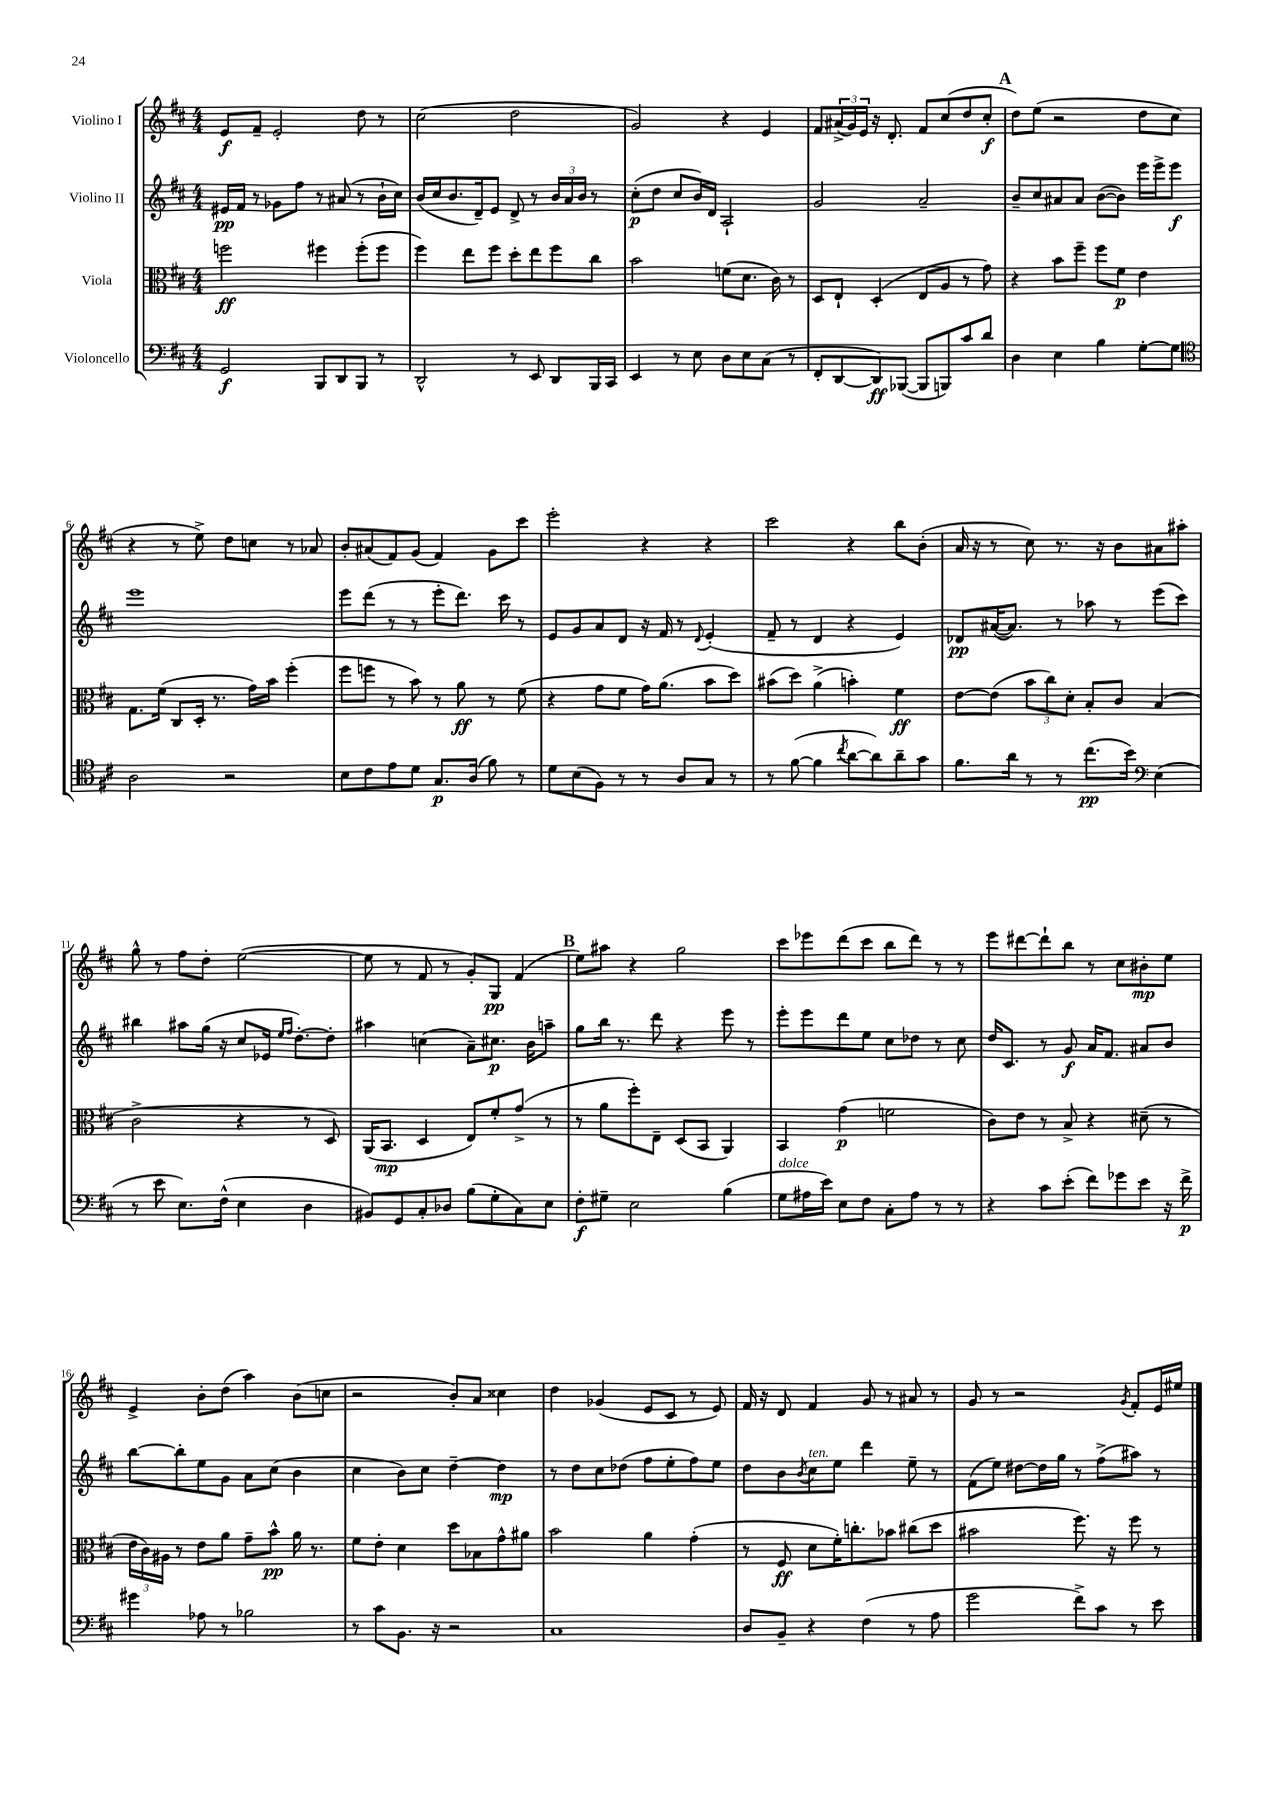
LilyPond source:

<<
\new StaffGroup <<
\new Staff = "s0" \with { instrumentName = "Violino I" } {
    \clef treble \key d \major \numericTimeSignature \time 4/4
    e'8\f fis'8-- e'2-. d''8 r8 |
    cis''2( d''2 |
    g'2) r4 e'4 |
    fis'8 \tuplet 3/2 { ais'16->( g'16) e'16 } r16 d'8.-. fis'8 cis''8( d''8 cis''8-.\f |
    \mark \markup { \bold "A" } d''8) e''8( r2 d''8 cis''8 |
    r4 r8 e''8->) d''8 c''8 r8 aes'8 |
    b'8-. ais'8( fis'8) g'8( fis'4) g'8 cis'''8 |
    e'''2-. r4 r4 |
    cis'''2 r4 b''8 b'8-.( |
    a'16 r16 r8 cis''8) r8. r16 b'8 ais'8 ais''8-. |
    g''8-^ r8 fis''8 d''8-. e''2~( |
    e''8 r8 fis'8 r8 g'8-.) g8\pp fis'4( |
    \mark \markup { \bold "B" } e''8) ais''8 r4 g''2 |
    cis'''8 ees'''8 d'''8( cis'''8 b''8 d'''8) r8 r8 |
    e'''8 dis'''8~ dis'''8-! b''8 r8 cis''8 bis'8-.\mp e''8 |
    e'4-> b'8-. d''8( a''4) b'8( c''8 |
    r2 b'8-.) a'8 cisis''4 |
    d''4 ges'4( e'8 cis'8 r8 e'8) |
    fis'16 r16 d'8 fis'4 g'8 r8 ais'8 r8 |
    g'8 r8 r2 \acciaccatura { g'8 } fis'8-. e'16 eis''16 \bar "|." |
}
\new Staff = "s1" \with { instrumentName = "Violino II" } {
    \clef treble \key d \major \numericTimeSignature \time 4/4
    eis'16\pp fis'16 r8 ges'8 fis''8 r8 ais'8( r8 b'16-! cis''16) |
    b'16( cis''16 b'8. d'16--) e'8 d'8-> r8 \tuplet 3/2 { b'16 a'16 b'16 } r8 |
    cis''8-.\p( d''8 cis''8 b'16) d'16 a2-! |
    g'2 a'2-- |
    \mark \markup { \bold "A" } b'8-- cis''8 ais'8 ais'8 b'8~( b'8) e'''16 e'''16-> e'''8\f |
    e'''1 |
    e'''8 d'''8( r8 r8 e'''8-. d'''8.) cis'''16 r8 |
    e'8 g'8 a'8 d'8 r16 fis'16 r8 \appoggiatura { d'8 } e'4-.( |
    fis'8-- r8 d'4 r4 e'4) |
    des'8\pp ais'16~( ais'8.) r8 aes''8 r8 e'''8( cis'''8) |
    bis''4 ais''8 g''16( r16 cis''8 ees'16 \grace { e''16 fis''16 } d''8.~-.) d''8-. |
    ais''4 c''4( a'8--) cis''8.\p b'16 a''8-- |
    \mark \markup { \bold "B" } g''8 b''16 r8. d'''8 r4 e'''8 r8 |
    e'''8-. e'''8 d'''8 e''8 cis''8 des''8 r8 cis''8 |
    d''16 cis'8. r8 g'8\f a'16 fis'8. ais'8 b'8 |
    b''8~ b''8-. e''8 g'8 a'8 cis''8( b'4 |
    cis''4 b'8) cis''8 d''4~-- d''4\mp |
    r8 d''8 cis''8 des''8( fis''8 e''8-. fis''8) e''8 |
    d''8 b'8 \acciaccatura { b'8 } cis''8^\markup { \italic "ten." } e''8 d'''4 e''8-- r8 |
    fis'8( e''8) dis''8~ dis''16 g''16 r8 fis''8->( ais''8) r8 \bar "|." |
}
\new Staff = "s2" \with { instrumentName = "Viola" } {
    \clef alto \key d \major \numericTimeSignature \time 4/4
    f''2\ff fis''4 fis''8-.( fis''8 |
    fis''4) e''8 fis''8 d''8-. e''8 fis''8 cis''8 |
    b'2 f'8( d'8. cis'16) r8 |
    d8 e8-! d4-.( e8 a8 r8 g'8) |
    \mark \markup { \bold "A" } r4 b'8 fis''8-- fis''8 fis'8\p e'4 |
    g8. fis'16( cis8 d16-. r8. g'16) b'16 fis''4-.( |
    fis''8 f''8 r8 b'8) r8 a'8\ff r8 fis'8( |
    r4 g'8 fis'8 g'16) a'8.( b'8 d''8) |
    bis'8( d''8) a'4->( b'4-.) fis'4\ff |
    e'8~ e'8( \tuplet 3/2 { b'8 cis''8) d'8-. } b8-. cis'8 b4( |
    cis'2-> r4 r8 d8) |
    a,16( b,8.\mp d4 e8) fis'8-. g'8->( r8 |
    \mark \markup { \bold "B" } r8 a'8 fis''8-.) e8-- d8( b,8 a,4) |
    b,4 g'4\p( f'2 |
    cis'8) e'8 r8 b8-> r4 dis'8--( r8 |
    \tuplet 3/2 { e'16 cis'16) ais16 } r8 e'8 a'8 g'8-- b'8-^\pp a'16 r8. |
    fis'8 e'8-. d'4 d''8 bes8 g'8-^ ais'8 |
    b'2 a'4 g'4-.( |
    r8 fis8\ff d'8 fis'16-.) c''8.-. bes'8 cis''8( d''8 |
    bis'2 fis''8.) r16 fis''8 r8 \bar "|." |
}
\new Staff = "s3" \with { instrumentName = "Violoncello" } {
    \clef bass \key d \major \numericTimeSignature \time 4/4
    g,2\f b,,8 d,8 b,,8 r8 |
    d,2-^ r8 e,8 d,8 b,,16 cis,16 |
    e,4 r8 e8 d8 e8 cis8( r8 |
    fis,8-. d,8~ d,8\ff) bes,,8~( bes,,8 b,,8) cis'8 d'8 |
    \mark \markup { \bold "A" } d4 e4 b4 g8~-. g8 |
    \clef tenor a2 r2 |
    b8 cis'8 e'8 d'8 g8.\p a16( fis'8) r8 |
    d'8 b8( fis8) r8 r8 a8 g8 r8 |
    r8 fis'8~( fis'4 \acciaccatura { cis''8 } a'8~ a'8) a'8-- g'8 |
    fis'8. a'16 r8 r8 cis''8.\pp( b'16) \clef bass e4( |
    r8 e'8 e8.) fis16-^( e4 d4 |
    bis,8) g,8 cis8-. des8 b8( g8-. cis8) e8 |
    \mark \markup { \bold "B" } fis8-.\f gis8-- e2 b4( |
    g8^\markup { \italic "dolce" } ais16 e'16) e8 fis8 cis8-. ais8 r8 r8 |
    r4 cis'8 e'8-.( fis'8) ges'8 e'8 r16 fis'16->\p |
    gis'4 aes8 r8 bes2 |
    r8 cis'8 b,8. r16 r2 |
    cis1 |
    d8 b,8-- r4 fis4( r8 a8 |
    g'2 fis'8->) cis'8 r8 e'8 \bar "|." |
}
>>
>>
